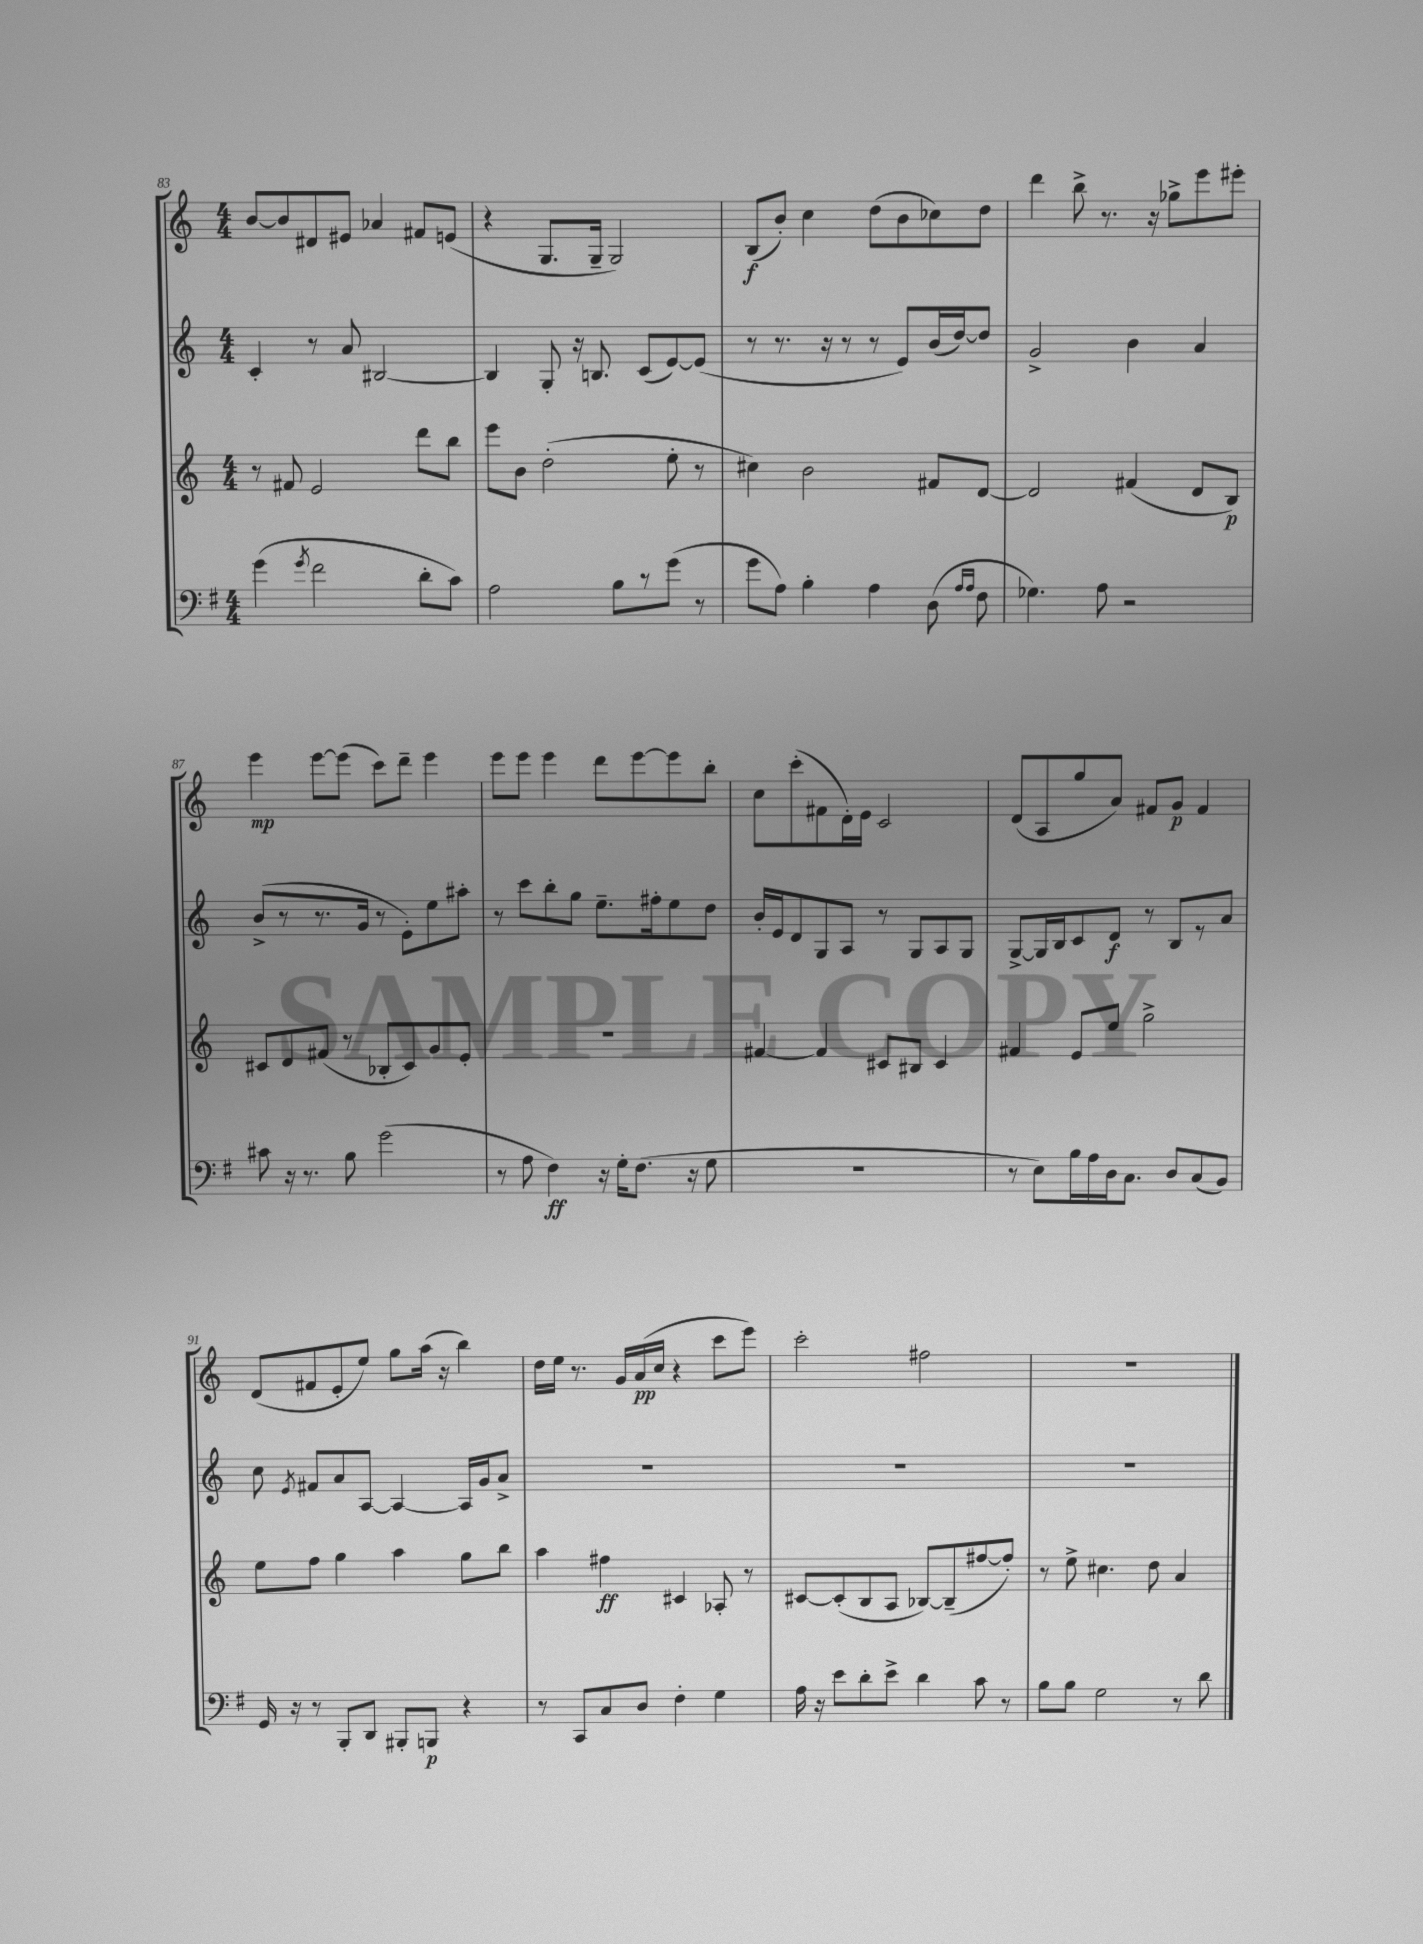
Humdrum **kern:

**kern	**kern	**kern	**kern
*staff4	*staff3	*staff2	*staff1
*clefF4	*clefG2	*clefG2	*clefG2
*k[f#]	*k[]	*k[]	*k[]
*M4/4	*M4/4	*M4/4	*M4/4
(4g\	8r	4c'/	[8b/L
.	8f#/	.	8b/]
8qg/	.	.	.
2f#\	2e/	8r	8d#/
.	.	8a/	8e#/J
.	.	[2B#/	4a-/
8d'\L	8ddd\L	.	8f#/L
8c\J)	8bb\J	.	(8e/J
=	=	=	=
2A\	8eee\L	4B#/]	4r
.	8b\J	.	.
.	(2dd'\	8G'/	8.G/L
.	.	16r	.
.	.	8.B/	16G~/Jk
8B\L	.	.	2G/)
8r	.	(8c/L	.
(8g\J	8ee'\	[8e/)	.
8r	8r	(8e/]J	.
=	=	=	=
8g\L	4cc#\)	8r	(8B/L
8A\J)	.	8.r	8b'/J)
4B'\	2b\	.	4cc\
.	.	16r	.
.	.	8r	.
4A\	.	8r	(8dd\L
.	.	8e/L)	8b\
(8D\	8f#/L	(16b/L	8cc-\)
.	.	[16dd/J)	.
16qqA/LL	.	.	.
16qqA/JJ	.	.	.
8F#\	[8d/J	8dd/]J	8dd\J
=	=	=	=
4.G-\)	2d/]	2g^/	4ddd\
.	.	.	8bb^\
8A\	.	.	8.r
2r	(4f#/	4b\	.
.	.	.	16r
.	.	.	8gg-^\L
.	8d/L	4a/	8eee\
.	8B/J)	.	8eee#'\J
=	=	=	=
8c#\	8c#/L	(8b^/L	4eee\
16r	8d/	8r	.
8.r	.	.	.
.	(8f#/J	8.r	[8eee\L
8B\	8r	.	(8eee\]J
.	.	16g/Jk	.
(2g\	8B-'/L	8r	8ccc\L)
.	8c#/)	8e'\L)	8ddd~\J
.	8g/	8ee\	4eee\
.	8e'/J	8aa#'\J	.
=	=	=	=
8r	1r	8r	8eee\L
8A\	.	8ccc\L	8eee\J
4F#\)	.	8bb'\	4eee\
.	.	8gg\J	.
16r	.	8.ee~\L	8ddd\L
16G'\LK	.	.	.
(8.F#\J	.	.	[8eee\
.	.	16ff#'\k	.
.	.	8ee\	8eee\]
16r	.	.	.
8G\	.	8dd\J	8bb'\J
=	=	=	=
1r	[4f#/	16b'/LL	8cc\L
.	.	16e/J	.
.	.	8d/	(8ccc'\
.	4f#/]	8G/	8f#\
.	.	8A/J	16d'\L)
.	.	.	16e\JJ
.	8c#/L	8r	2c/
.	8B#/J	8G/L	.
.	4c#/	8A/	.
.	.	8G/J	.
=	=	=	=
8r	4f#/	[8G^/L	(8d/L
8E\L)	.	16G/]L	8A/
.	.	16B/J	.
16B\L	8e/L	8c/	8gg/
16A\	.	.	.
16D\J	8ee/J	8d/J	8a/J)
8.C\J	.	.	.
.	2gg^\	8r	8f#/L
8D/L	.	8B/L	8g/J
(8C/	.	8r	4f#/
8BB/J)	.	8a/J	.
=	=	=	=
16GG/	8ee\L	8cc\	(8d/L
16r	.	.	.
.	.	8qe/	.
8r	8ff\J	8f#/L	8f#/
8BBB'/L	4gg\	8a/	8e'/
8DD/J	.	[8A/J	8ee/J)
8BBB#'/L	4aa\	4A/_	8gg\L
8BBB/J	.	.	(16aa\Jk
.	.	.	16r
4r	8gg\L	16A/]LL	4bb\)
.	.	16g/J	.
.	8bb\J	8a^/J	.
=	=	=	=
8r	4aa\	1r	16dd\LL
.	.	.	16ee\JJ
8CC/L	.	.	8.r
8C/	4ff#\	.	.
.	.	.	16g/LL
8D/J	.	.	(16a/
.	.	.	16cc/JJ
4F#'\	4c#/	.	4r
4G\	8A-'/	.	8ccc\L
.	8r	.	8eee\J)
=	=	=	=
16A\	[8c#/L	1r	2ccc'\
16r	.	.	.
8e\L	(8c#'/]	.	.
8d'\	8B/	.	.
8e^\J	8A/J	.	.
4d\	[8B-/L)	.	2ff#\
.	(8B-~/]	.	.
8c\	[8ff#/	.	.
8r	8ff#'/]J)	.	.
=	=	=	=
8B\L	8r	1r	1r
8B\J	8ee^\	.	.
2G\	4.cc#\	.	.
.	8dd\	.	.
8r	4a/	.	.
8d\	.	.	.
==	==	==	==
*-	*-	*-	*-
